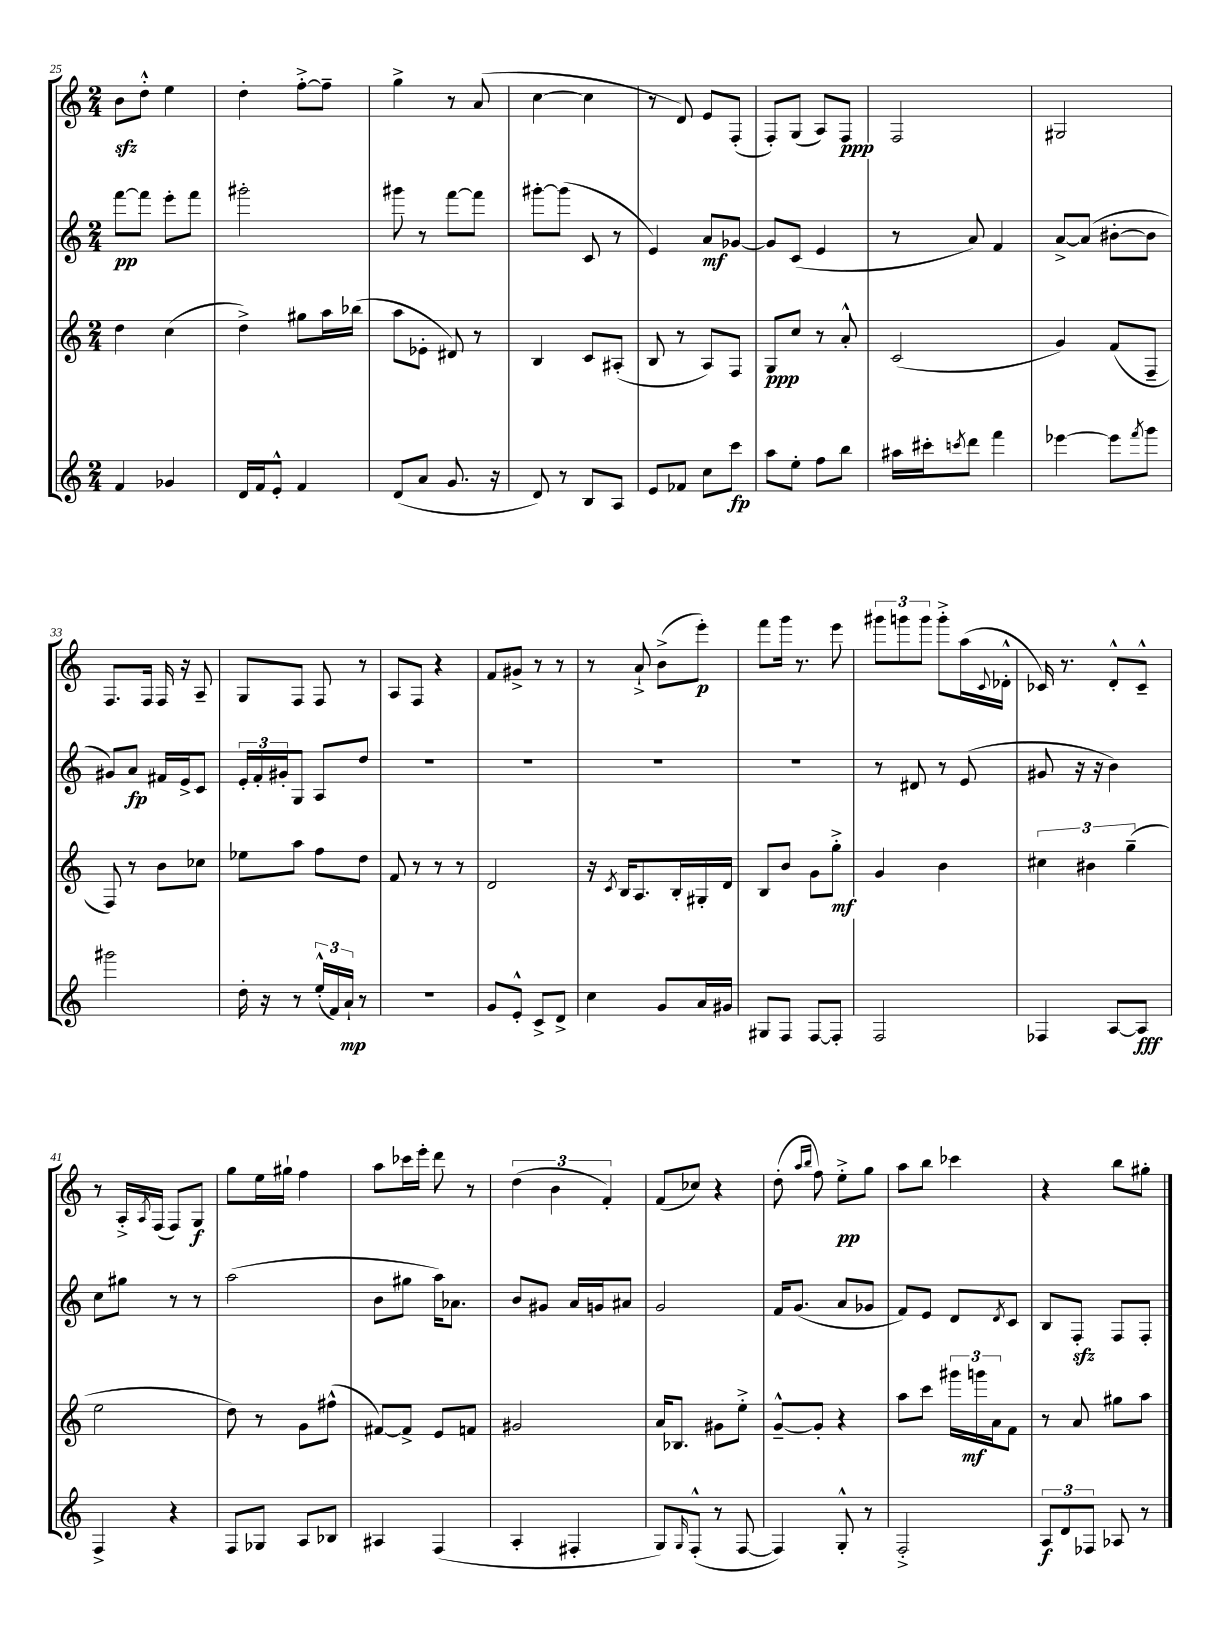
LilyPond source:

<<
\new StaffGroup <<
\new Staff = "s0" {
    \clef treble \key c \major \numericTimeSignature \time 2/4
    b'8\sfz d''8-.-^ e''4 |
    d''4-. f''8~-.-> f''8-- |
    g''4-> r8 a'8( |
    c''4~ c''4 |
    r8 d'8) e'8 f8-.( |
    f8-.) g8( a8) f8\ppp |
    f2 |
    gis2 |
    f8. f16 f16 r16 a8-- |
    g8 f8 f8 r8 |
    a8 f8 r4 |
    f'8 gis'8-> r8 r8 |
    r8 a'8-!-> b'8->( e'''8-.\p) |
    f'''8 g'''16 r8. e'''8 |
    \tuplet 3/2 { gis'''8 g'''8 g'''8 } g'''8-.-> a''16( \appoggiatura { c'8 } des'16-.-^ |
    ces'16) r8. d'8-.-^ ces'8---^ |
    r8 a16-.-> \acciaccatura { a8 } f16( f8) g8\f |
    g''8 e''16 gis''16-! f''4 |
    a''8 ces'''16 e'''16-. d'''8 r8 |
    \tuplet 3/2 { d''4( b'4 f'4-.) } |
    f'8( ces''8) r4 |
    d''8-.( \grace { a''16 b''16 } f''8) e''8-.->\pp g''8 |
    a''8 b''8 ces'''4 |
    r4 b''8 gis''8-. \bar "|." |
}
\new Staff = "s1" {
    \clef treble \key c \major \numericTimeSignature \time 2/4
    f'''8~\pp f'''8 e'''8-. f'''8 |
    gis'''2-. |
    gis'''8 r8 f'''8~ f'''8 |
    gis'''8~-. gis'''8( c'8 r8 |
    e'4) a'8\mf ges'8~ |
    ges'8 c'8( e'4 |
    r8 a'8) f'4 |
    a'8~-> a'8( bis'8~-. bis'8 |
    gis'8) a'8\fp fis'16 e'16-> c'8 |
    \tuplet 3/2 { e'16-. f'16-. gis'16-. } g8 a8 d''8 |
    R2 |
    R2 |
    R2 |
    R2 |
    r8 dis'8 r8 e'8( |
    gis'8 r16 r16 b'4) |
    c''8 gis''8 r8 r8 |
    a''2( |
    b'8 gis''8 a''16) aes'8. |
    b'8 gis'8 a'16 g'16 ais'8 |
    g'2 |
    f'16 g'8.( a'8 ges'8 |
    f'8) e'8 d'8 \acciaccatura { d'8 } c'8 |
    b8 f8-.\sfz f8 f8-. \bar "|." |
}
\new Staff = "s2" {
    \clef treble \key c \major \numericTimeSignature \time 2/4
    d''4 c''4( |
    d''4->) gis''8 a''16 bes''16( |
    a''8 ees'8-. dis'8) r8 |
    b4 c'8 ais8-.( |
    b8 r8 a8) f8 |
    g8\ppp c''8 r8 a'8-.-^ |
    c'2( |
    g'4) f'8( f8-- |
    f8) r8 b'8 ces''8 |
    ees''8 a''8 f''8 d''8 |
    f'8 r8 r8 r8 |
    d'2 |
    r16 \acciaccatura { c'8 } b16 a8. b16-. gis16-. d'16 |
    b8 b'8 g'8 g''8-.->\mf |
    g'4 b'4 |
    \tuplet 3/2 { cis''4 bis'4 g''4--( } |
    e''2 |
    d''8) r8 g'8 fis''8-^( |
    fis'8~) fis'8-> e'8 f'8 |
    gis'2 |
    a'16 bes8. gis'8 e''8-.-> |
    g'8~---^ g'8-. r4 |
    a''8 c'''8 \tuplet 3/2 { gis'''16 g'''16\mf a'16 } f'8 |
    r8 a'8 gis''8 a''8 \bar "|." |
}
\new Staff = "s3" {
    \clef treble \key c \major \numericTimeSignature \time 2/4
    f'4 ges'4 |
    d'16 f'16 e'8-.-^ f'4 |
    d'8( a'8 g'8. r16 |
    d'8) r8 b8 a8 |
    e'8 fes'8 c''8 c'''8\fp |
    a''8 e''8-. f''8 b''8 |
    ais''16 cis'''16-. \acciaccatura { c'''8 } d'''8 f'''4 |
    ees'''4~ ees'''8 \acciaccatura { f'''8 } g'''8 |
    gis'''2 |
    d''16-. r16 r8 \tuplet 3/2 { e''16-.-^( f'16) a'16-!\mp } r8 |
    R2 |
    g'8 e'8-.-^ c'8-> d'8-> |
    c''4 g'8 a'16 gis'16 |
    gis8 f8 f8~ f8-. |
    f2 |
    fes4 a8~ a8\fff |
    f4-> r4 |
    f8 ges8 a8 bes8 |
    ais4 f4( |
    a4-. fis4-. |
    g8) \grace { g16 } f8-.-^( r8 f8~ |
    f4) g8-.-^ r8 |
    f2-.-> |
    \tuplet 3/2 { a8\f d'8 fes8 } aes8 r8 \bar "|." |
}
>>
>>
\layout { \context { \Score currentBarNumber = #25 } }
